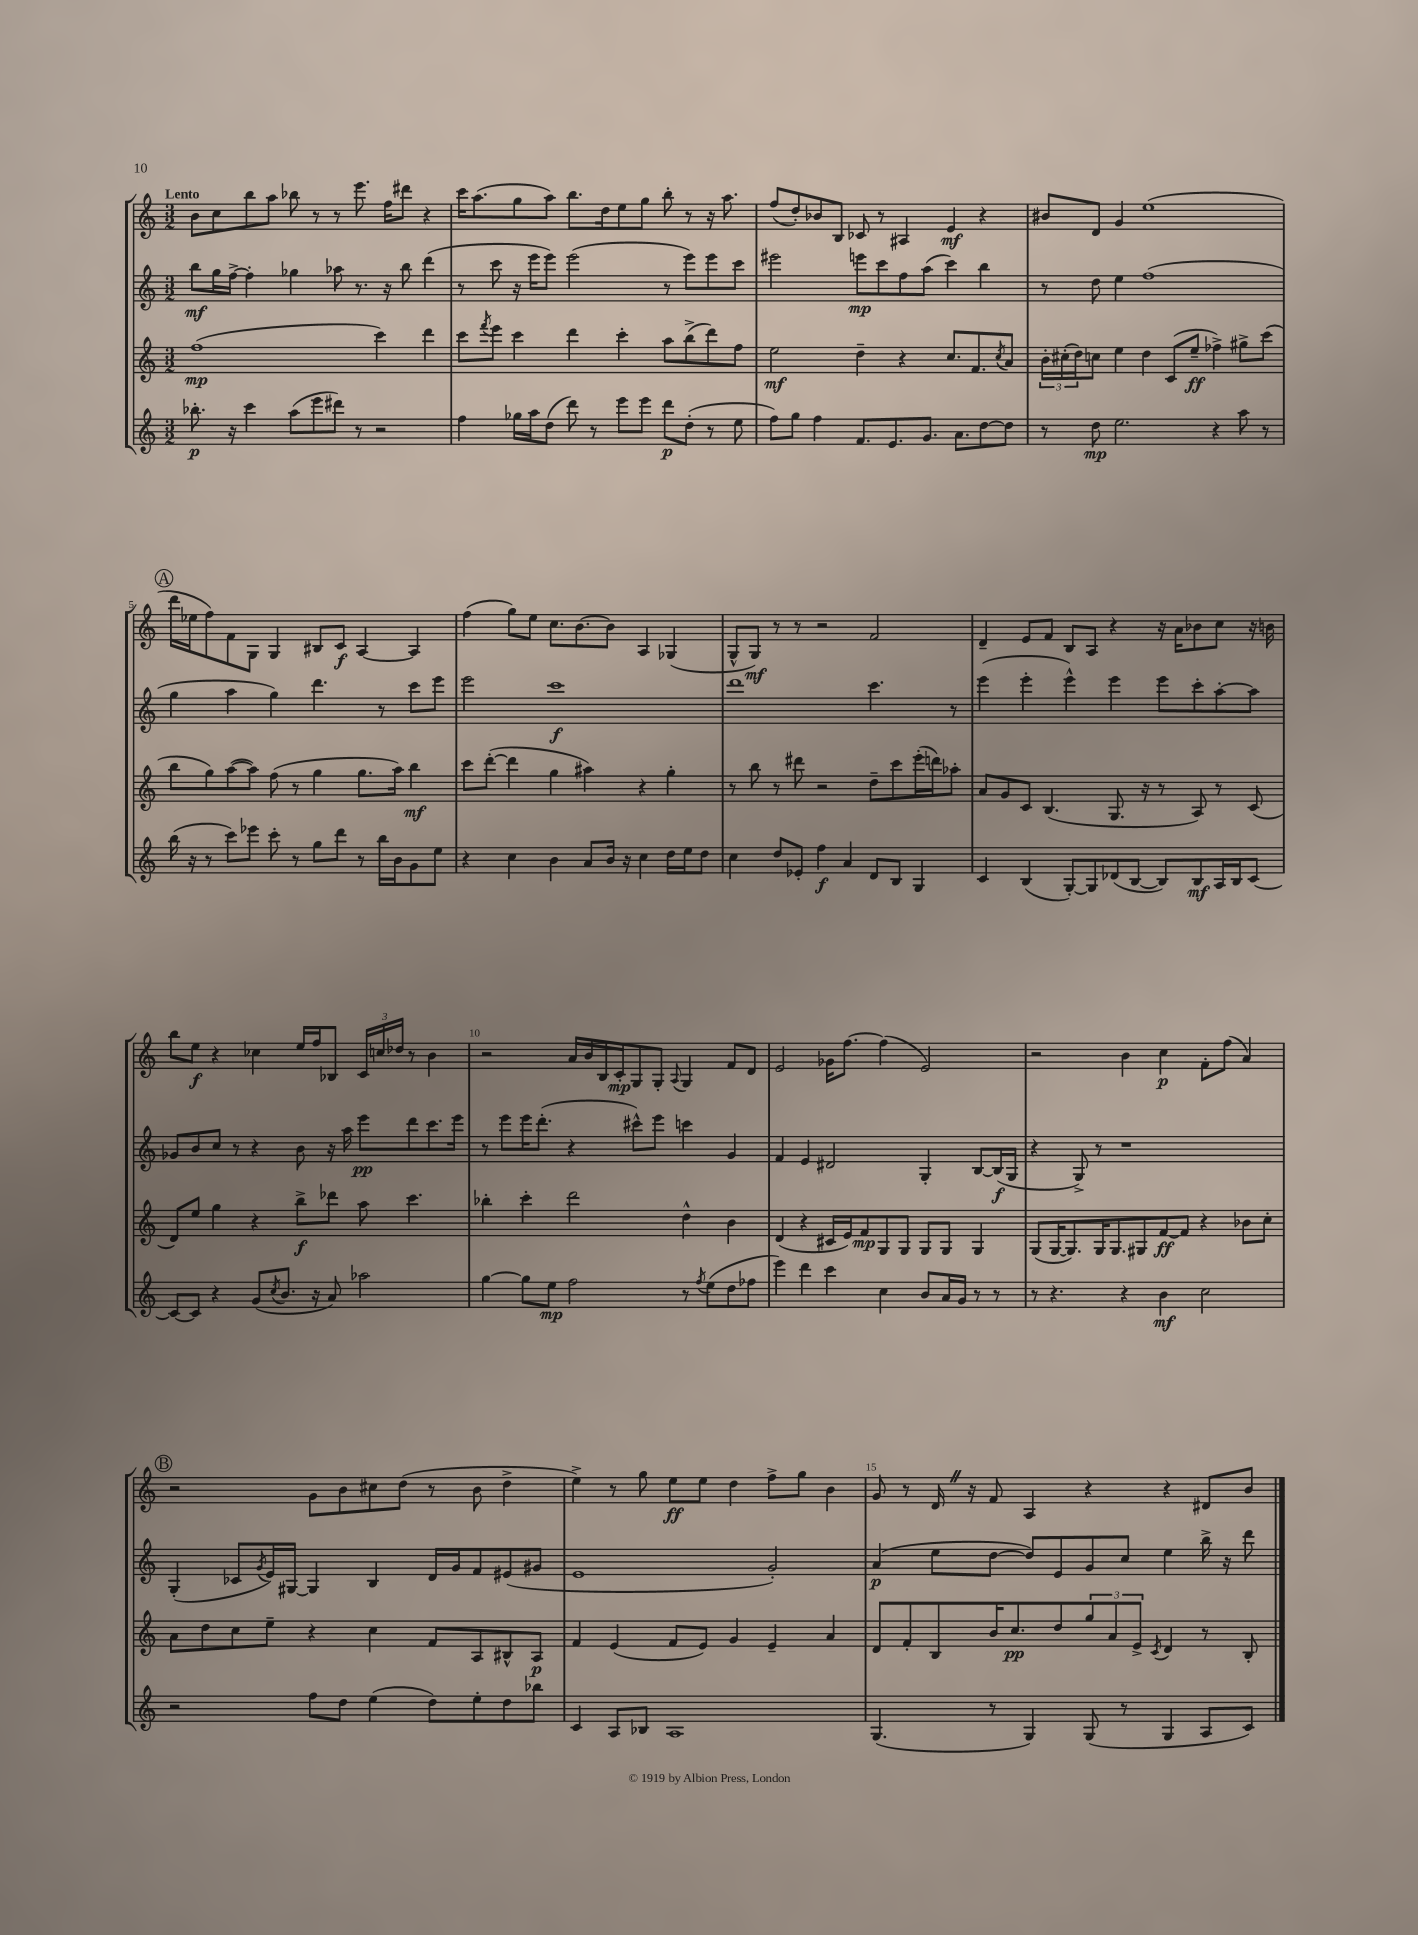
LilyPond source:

<<
\new StaffGroup <<
\new Staff = "s0" {
    \clef treble \key c \major \numericTimeSignature \time 3/2 \tempo "Lento"
    b'8 c''8 b''8 a''8 bes''8 r8 r8 e'''8. f''16 dis'''8 r4 |
    c'''16 a''8.( g''8 a''8) b''8. d''16 e''8 g''8 b''8-. r8 r16 a''8. |
    f''8( d''8-.) bes'8 b8 ces'8 r8 ais4 e'4\mf r4 |
    bis'8 d'8 g'4 e''1( |
    \mark \markup { \circle "A" } d'''16 ees''16 f''8) f'8 g8 g4 bis8 c'8\f a4~ a4 |
    f''4( g''8) e''8 c''8. b'8.~ b'8 a4 ges4( |
    g8-^ g8\mf) r8 r8 r2 f'2 |
    d'4-- e'8 f'8 b8 a8 r4 r16 a'16 bes'8 c''8 r16 b'16 |
    b''8 e''8\f r4 ces''4 e''16 f''16 bes8 \tuplet 3/2 { c'16 c''16 des''16 } r8 b'4 |
    r2 a'16 b'16 b16 c'16-.\mp g8 g8-. \appoggiatura { a8 } g4 f'8 d'8 |
    e'2 ges'16 f''8.~ f''4( e'2) |
    r2 b'4 c''4\p f'8-. f''8( a'4) |
    \mark \markup { \circle "B" } r2 g'8 b'8 cis''8 d''8( r8 b'8 d''4-> |
    e''4->) r8 g''8 e''8\ff e''8 d''4 f''8-> g''8 b'4 |
    g'8 r8 d'16 \once \override BreathingSign.text = \markup { \musicglyph "scripts.caesura.straight" } \breathe r16 f'8 a4 r4 r4 dis'8 b'8 \bar "|." |
}
\new Staff = "s1" {
    \clef treble \key c \major \numericTimeSignature \time 3/2
    b''8\mf g''16 f''16~-> f''4-. ges''4 aes''8 r8. r16 b''8 d'''4( |
    r8 c'''8 r16 e'''16 e'''8) e'''2( r8 e'''8) e'''8 c'''8 |
    eis'''2 e'''8\mp c'''8 f''8 a''8( c'''4) b''4 |
    r8 d''8 e''4 f''1( |
    \mark \markup { \circle "A" } g''4 a''4 g''4) d'''4. r8 c'''8 e'''8 |
    e'''2 c'''1\f |
    d'''1 c'''4. r8 |
    e'''4( e'''4-. e'''4-^) e'''4 e'''8 c'''8-. a''8~-. a''8 |
    ges'8 b'8 c''8 r8 r4 b'8 r16 a''16 e'''8\pp d'''8 c'''8. e'''16 |
    r8 e'''8 e'''16 d'''8.-.( r4 cis'''8-^) e'''8 c'''4 g'4 |
    f'4 e'4 dis'2 g4-. b8~ b16\f( g16 |
    r4 g8->) r8 r1 |
    \mark \markup { \circle "B" } g4-.( ces'8 \acciaccatura { g'8 } e'16) gis16~ gis4 b4 d'16 g'16 f'8 eis'8( gis'8 |
    e'1 g'2-.) |
    a'4\p( e''8 d''8~ d''8) e'8 g'8 c''8 e''4 b''16-> r16 d'''8 \bar "|." |
}
\new Staff = "s2" {
    \clef treble \key c \major \numericTimeSignature \time 3/2
    f''1\mp( c'''4) d'''4 |
    c'''8 \acciaccatura { f'''8 } e'''8 c'''4 d'''4 c'''4-. a''8 b''8->( d'''8) f''8 |
    e''2\mf d''4-- r4 c''8. f'8. \acciaccatura { c''8 } a'8 |
    \tuplet 3/2 { b'16-. cis''16-.( d''16) } c''8 e''4 d''4 c'8( e''8--\ff fes''4->) gis''8-> c'''8( |
    \mark \markup { \circle "A" } b''8 g''8) a''8~( a''8) f''8( r8 g''4 g''8. a''16) b''4\mf |
    c'''8 d'''8~-.( d'''4 g''4 ais''4) r4 g''4-. |
    r8 b''8 r8 dis'''8 r2 d''8-- c'''8 e'''16-.( d'''16) aes''8-. |
    a'8 g'8 c'8 b4.( g8. r16 r8 a8) r8 c'8( |
    d'8) e''8 g''4 r4 b''8->\f des'''8 a''8 c'''4. |
    bes''4-. c'''4-. d'''2 d''4-^ b'4 |
    d'4( r4 cis'16 e'16) f'8\mp g8 g8 g8 g8 g4 |
    g8( g16~ g8.) g16 g8. gis8 f'8~\ff f'8 r4 bes'8 c''8-. |
    \mark \markup { \circle "B" } a'8 d''8 c''8 e''8-- r4 c''4 f'8 a8 bis8-^ a8\p |
    f'4 e'4( f'8 e'8) g'4 e'4-- a'4 |
    d'8 f'8-. b8 b'16 c''8.\pp d''8 \tuplet 3/2 { g''8 a'8 e'8-> } \acciaccatura { c'8 } d'4 r8 b8-. \bar "|." |
}
\new Staff = "s3" {
    \clef treble \key c \major \numericTimeSignature \time 3/2
    bes''8.-.\p r16 c'''4 a''8( e'''8 dis'''8) r8 r2 |
    f''4 ges''16 a''16 d''8( d'''8) r8 e'''8 e'''8 d'''8\p d''8-.( r8 e''8 |
    f''8) g''8 f''4 f'8. e'8. g'8. a'8. d''8~ d''8 |
    r8 d''8\mp e''2. r4 a''8 r8 |
    \mark \markup { \circle "A" } b''16( r16 r8 c'''8) ees'''8 c'''8-. r8 g''8 d'''8 r8 b''16 b'16 g'8 e''8 |
    r4 c''4 b'4 a'8 b'16 r16 c''4 d''16 e''16 d''8 |
    c''4 d''8 ees'8-. f''4\f a'4 d'8 b8 g4 |
    c'4 b4( g8~-.) g8 des'8( b8~ b8) b8\mf a16 b16 c'8~ |
    c'8~ c'8 r4 g'8( \acciaccatura { c''8 } b'8. r16 a'8) aes''2 |
    g''4~ g''8 e''8\mp f''2 r8 \acciaccatura { f''8 } e''8( d''8 fes''8 |
    e'''4) d'''4 c'''4 c''4 b'8 a'16 g'16 r8 r8 |
    r8 r4. r4 b'4\mf c''2 |
    \mark \markup { \circle "B" } r2 f''8 d''8 e''4( d''8) e''8-. d''8 bes''8 |
    c'4 a8 bes8 a1 |
    g4.( r8 g4) g8( r8 g4 a8 c'8) \bar "|." |
}
>>
>>
\layout { \context { \Score \override BarNumber.break-visibility = ##(#f #t #t) barNumberVisibility = #(every-nth-bar-number-visible 5) } }
